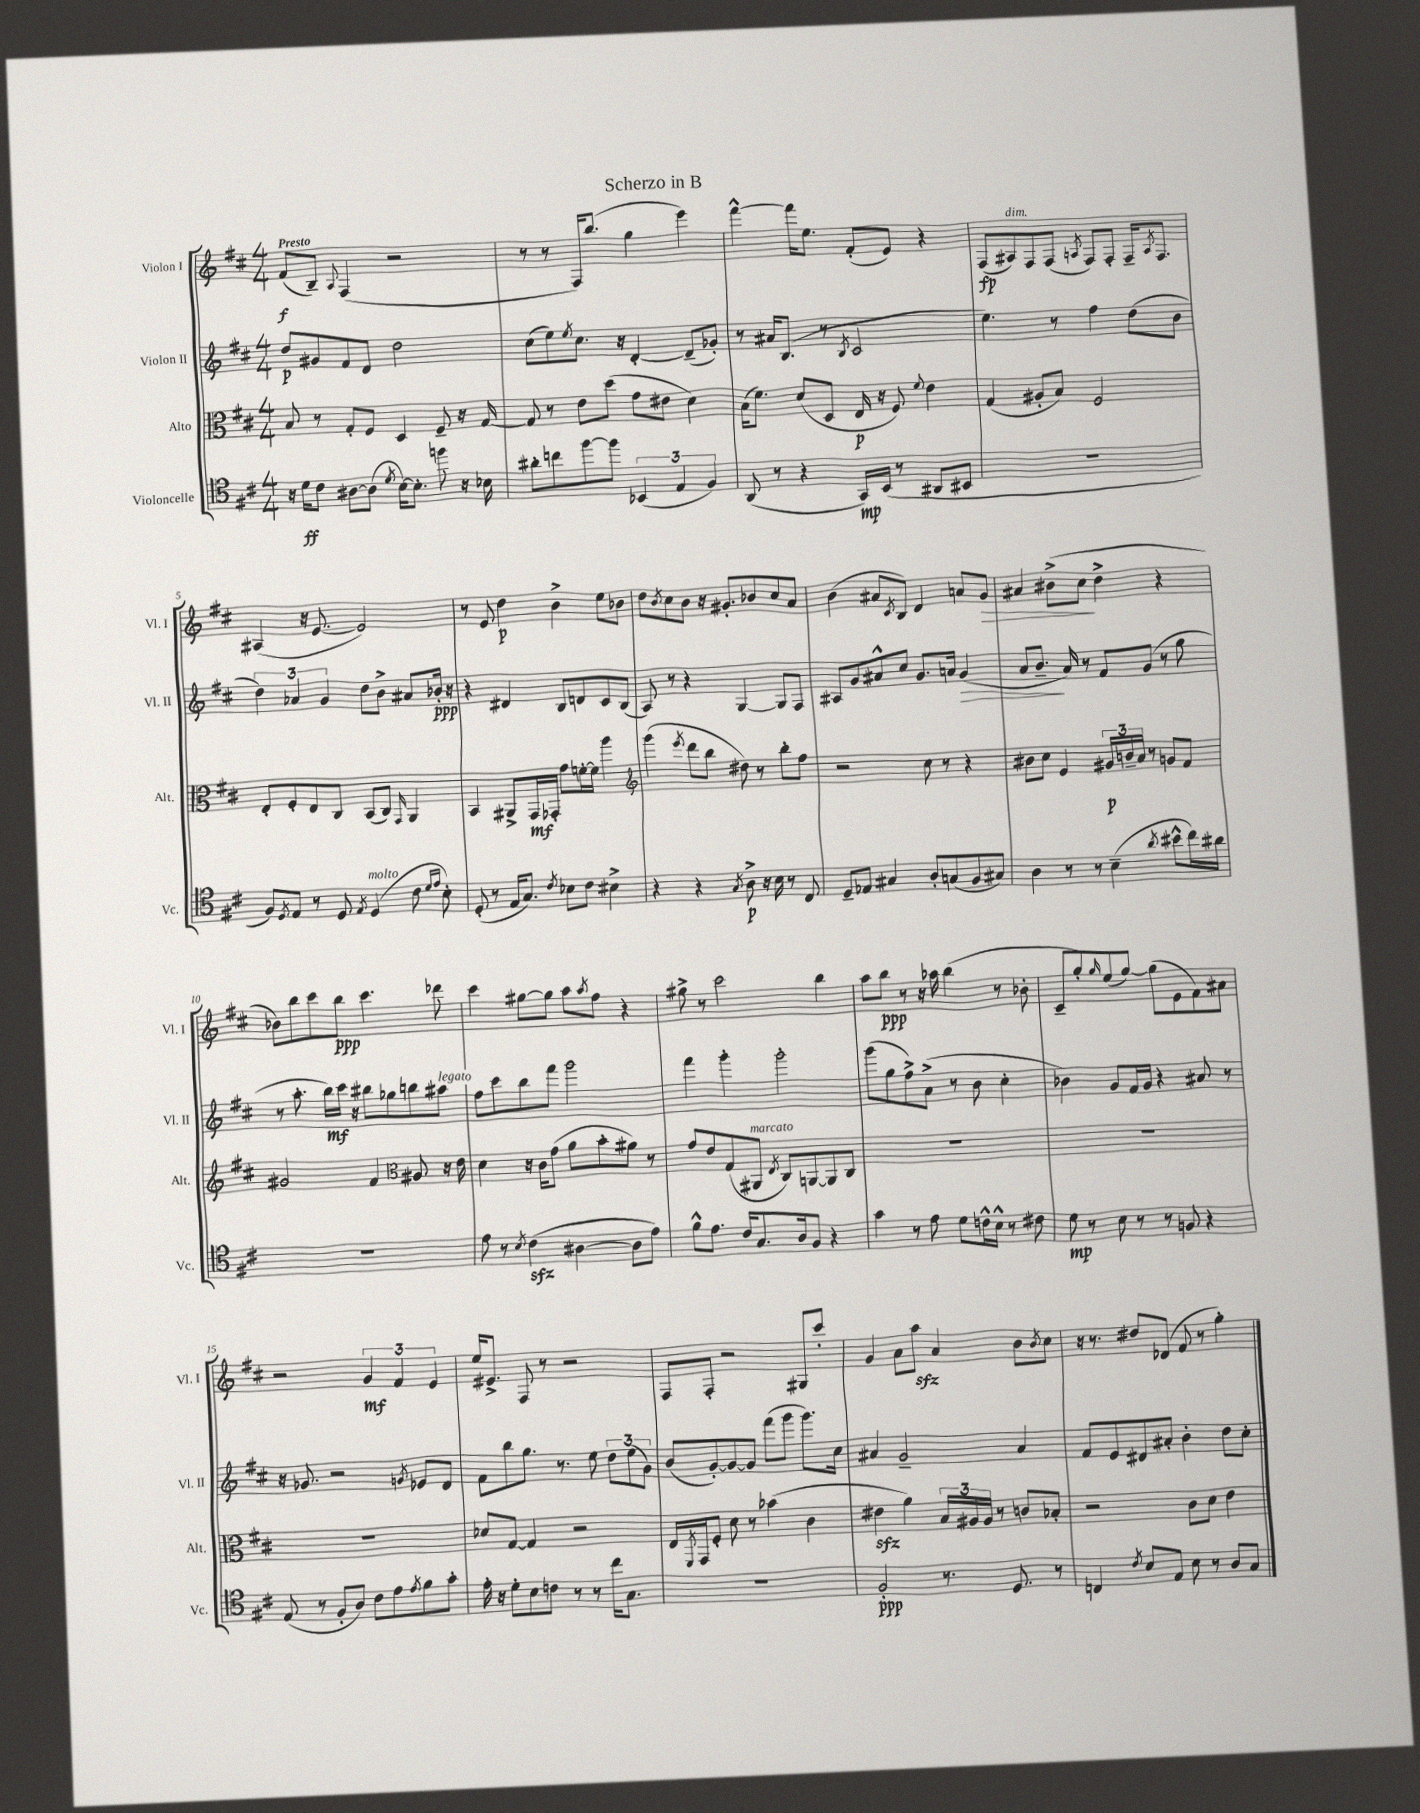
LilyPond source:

\header { title = "Scherzo in B" }
<<
\new StaffGroup <<
\new Staff = "s0" \with { instrumentName = "Violon I" shortInstrumentName = "Vl. I" } {
    \clef treble \key d \major \numericTimeSignature \time 4/4 \tempo "Presto"
    fis'8\f( b8--) \appoggiatura { a8 } fis4( r2 |
    r8 r8 fis16) b''8.( g''4 e'''4) |
    fis'''4~-^ fis'''16 e''8. fis'8-.( e'8) r4 |
    fis8\fp( ais8^\markup { \italic "dim." }) fis8 fis8( \acciaccatura { a8 } fis8) fis8-. fis16-- \acciaccatura { a8 } fis8. |
    ais4( r16 e'8.~ e'2) |
    r8 e'8 d''4\p b'4-> e''8 bes'8 |
    d''8 \acciaccatura { b'8 } cis''8 b'8 r16 gis'8.-. bes'8 cis''8 a'8 |
    b'4( ais'8 \acciaccatura { cis'8 } b8) d'4 a'8 g'8\> |
    ais'4 bis'8->( cis''8\! d''4-> r4 |
    bes'8) b''8 cis'''8 b''8\ppp cis'''4. des'''8 |
    cis'''4 gis''8~ gis''8 a''8 \acciaccatura { a''8 } fis''8 r4 |
    gis''8-> r8 cis'''2 b''4 |
    a''8 b''8\ppp r8 r16 aes''16 b''4( r8 bes'8-. |
    cis'8-- g''8-.) \grace { g''16 } e''8( g''8~) g''8( e'8 fis'8) ais'8 |
    r2 \tuplet 3/2 { g'4\mf fis'4 e'4 } |
    e''16 eis'8.-> fis8 r8 r2 |
    fis8 fis8-. r2 gis8 cis'''8-. |
    g'4 a'8 a''8\sfz a'4 b'8 \acciaccatura { b'8 } cis''8 |
    r16 r8. dis''8 des'8( fis'8 r8 g''4-.) \bar "|." |
}
\new Staff = "s1" \with { instrumentName = "Violon II" shortInstrumentName = "Vl. II" } {
    \clef treble \key d \major \numericTimeSignature \time 4/4
    d''8\p gis'8 fis'8 d'8 d''2 |
    cis''8( e''8) \acciaccatura { e''8 } cis''8. r16 d'4~-. d'8--( ges'8-.) |
    r8 ais'16 b8.( r8 \acciaccatura { b8 } cis'2 |
    e''4.) r8 fis''4 d''8( b'8 |
    \tuplet 3/2 { d''4) aes'4 g'4 } d''8 b'8-> ais'8 bes'16-.\ppp r16 |
    r4 dis'4 b8 d'8 cis'8 b8( |
    a8) r8 r4 g4~ g8 fis8 |
    ais8 g'8 ais'8-^ cis''8 g'8. a'16 g'4\>( |
    a'8 b'8.--\! a'16) r8 fis'8 g'8( r8 g''8 |
    r8 a''8.-. b''16\mf) cis'''16 r16 bis''8 ges''8 b''8 ais''8^\markup { \italic "legato" } |
    fis''8 cis'''8 b''8 fis'''8 g'''2 |
    fis'''4 g'''4-. g'''2-. |
    g'''8( g''8 fis''8->) a'8->( r8 b'8 cis''4-. |
    bes'4) g'8 fis'16 g'16 r4 ais'8 r8 |
    r16 ges'8. r2 \acciaccatura { g'8 } ees'8 d'8 |
    fis'8 b''8 g''8. r8. e''8 \tuplet 3/2 { d''8 e''8( g'8) } |
    b'8( g'8~-.) g'8~ g'8 fis'''8( g'''8 g'''8.) cis''16 |
    ais'4 g'2-- ais'4 |
    fis'8 e'8 dis'8 ais'8-. b'4-. d''8 cis''8-. \bar "|." |
}
\new Staff = "s2" \with { instrumentName = "Alto" shortInstrumentName = "Alt." } {
    \clef alto \key d \major \numericTimeSignature \time 4/4
    b8 r8 g8-. fis8 d4 fis8-- r16 g16~ |
    g8 r8 e'8 d''8( g'8 eis'8 d'4) |
    b16( fis'8.) d'8( d8 e16\p r16 fis8) \appoggiatura { fis'8 } e'4 |
    g4( ais8-. b8) fis2 |
    e8-. fis8-. e8 cis8 b,8( cis8) \grace { g,16 } a,4 |
    b,4 ais,8-> g,16\mf ges,16-. g'8 f'16~-. f'16 a''4 |
    \clef treble g'''4( \acciaccatura { e'''8 } d'''8 b''8 dis''8) r8 b''8-. fis''8 |
    r2 cis''8 r8 r4 |
    bis'8 cis''8 e'4 \tuplet 3/2 { gis'16\p b'16-- a'16 } r8 g'8 fis'8 |
    gis'2 fis'4 \clef alto ais8 r16 e'16 |
    d'4 r16 cis'16 g'8( a'8 b'8-. ais'8) r8 |
    g'8 e'8 g8( ais,8^\markup { \italic "marcato" } \acciaccatura { e8 } cis8) a,8~ a,8 cis8 |
    R1 |
    R1 |
    R1 |
    des'8 g8~ g4 r2 |
    e16 \acciaccatura { fis,8 } g,16 fis8-. d'8 r8 bes'4( cis'4 |
    eis'4\sfz a'4) \tuplet 3/2 { b16 ais16 ais16 } r8 c'8 bes8-. |
    r2 cis'8 d'8 e'4 \bar "|." |
}
\new Staff = "s3" \with { instrumentName = "Violoncelle" shortInstrumentName = "Vc." } {
    \clef tenor \key d \major \numericTimeSignature \time 4/4
    r16 d'16\ff cis'8 ais8~ ais8( \acciaccatura { d'8 } b16~) b8.-. f''8 r16 bes16 |
    ais'8-. c''8 fis''8~ fis''8 \tuplet 3/2 { bes,4( e4 fis4) } |
    a,8( r8 r4 g,16\mp) b,16( r8 ais,8 bis,8 |
    R1 |
    fis8) \acciaccatura { d8 } e8 r8 d8 \acciaccatura { e8 } d4^\markup { \italic "molto" }( cis'8 \grace { d'16 e'16 } b8-.) |
    d8-.( r8 e16 g8.) \acciaccatura { cis'8 } bes8 cis'8 bis4-> |
    r4 r4 \acciaccatura { g8 } a8->\p r16 b16 r8 cis8 |
    d8-- ees8 gis4 a8-. g8( fis8 gis8) |
    a4 r8 r8 b4--( \acciaccatura { a'8 } bis'8-^ cis''16) ais'16 |
    R1 |
    e'8 r8 \acciaccatura { b8 } cis'4\sfz( ais4~ ais8 e'8) |
    fis'8-^ e'8. cis'16 g8. a16 fis8 r4 |
    g'4 r8 e'8 d'8 c'16-^ b16-^ r8 cis'8 |
    d'8\mp r8 b8 r8 r8 f8 r4 |
    e8( r8 fis8-. a8) cis'8 e'8 \acciaccatura { e'8 } fis'8 g'8-. |
    e'16-. r16 d'8-. b8 c'8 r8 r8 cis''16 g8. |
    R1 |
    fis2-.\ppp r8. d8. r8 |
    c4 \acciaccatura { cis'8 } b8 e8 b8 r8 a8 g8 \bar "|." |
}
>>
>>
